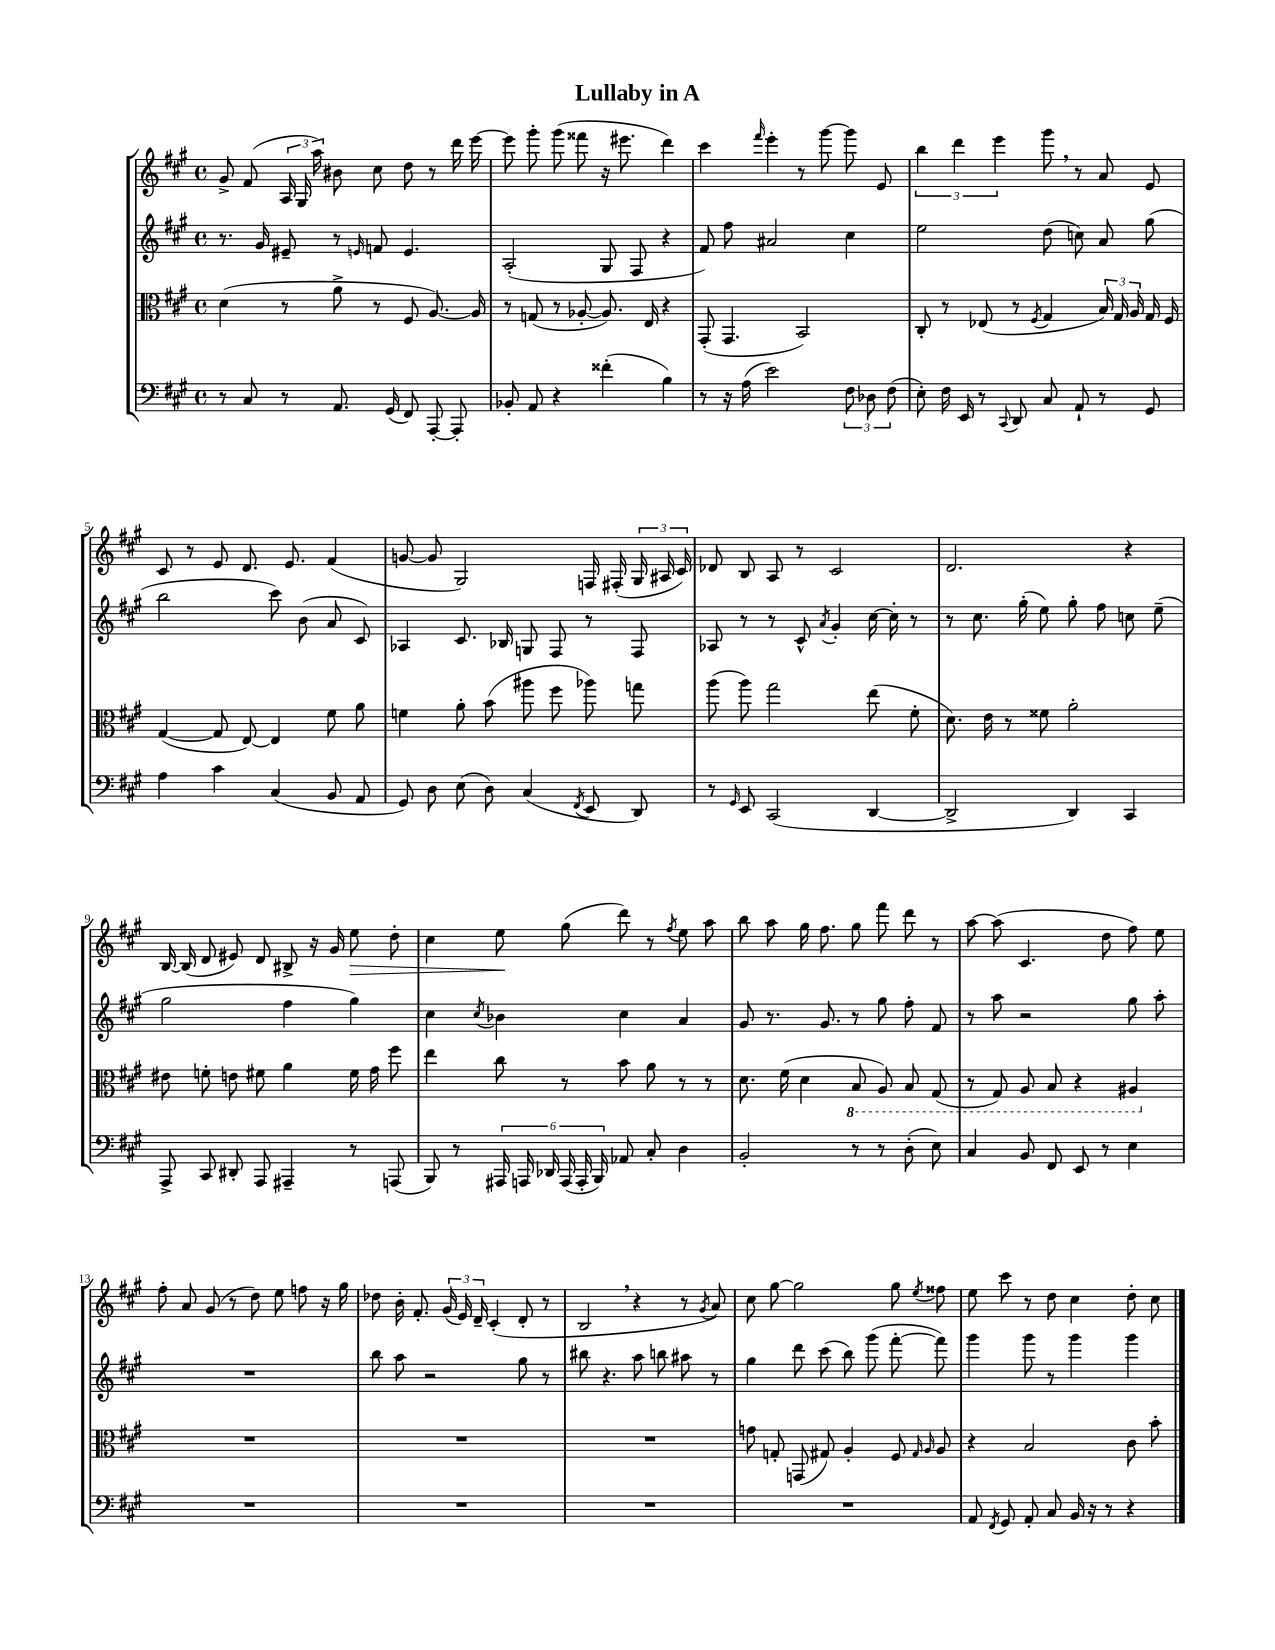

**kern	**kern	**kern	**kern
*staff4	*staff3	*staff2	*staff1
*clefF4	*clefC3	*clefG2	*clefG2
*k[f#c#g#]	*k[f#c#g#]	*k[f#c#g#]	*k[f#c#g#]
*M4/4	*M4/4	*M4/4	*M4/4
*met(c)	*met(c)	*met(c)	*met(c)
8r	(4d	8.r	8g#^
8C#	.	.	(8f#
.	.	16g#	.
8r	8r	8e#~	24A
.	.	.	24G#
.	.	.	24aa)
8.AA	8a^	8r	8b#
.	.	16qqe	.
.	8r	8f	8cc#
(16GG#	.	.	.
8FF#)	8F#	4.e	8dd
[8AAA'	[8.A)	.	8r
8AAA']	.	.	16ddd
.	16A]	.	[16eee
=	=	=	=
8BB-'	8r	(2A'	8eee]
8AA	(8G	.	8ggg#'
4r	8r	.	(8ggg#
.	[8A-'	.	8fff##
(4f##'	8.A-])	8G#	16r
.	.	.	8.eee#
.	.	8F#	.
.	16E	.	.
4B)	4r	4r	4ddd)
=	=	=	=
8r	(8GG#'	8f#)	4ccc#
16r	4.GG#	8ff#	.
(16A	.	.	.
.	.	.	16qqfff#
2e)	.	2a#	4eee'
.	2BB)	.	8r
.	.	.	[8ggg#
12F#	.	4cc#	8ggg#]
12D-	.	.	.
.	.	.	8e
(12F#	.	.	.
=	=	=	=
8E')	8C#'	2ee	6bb
16F#	8r	.	.
.	.	.	6ddd
16EE	.	.	.
8r	(8E-	.	.
.	.	.	6eee
8qqCC#	.	.	.
8DD	8r	.	.
.	8qF#	.	.
8C#	4G#	(8dd	8ggg#
8AA`	.	8cc)	8r
8r	24B)	8a	8a
.	24G#	.	.
.	24A	.	.
8GG#	16G#	(8gg#	8e
.	16F#	.	.
=	=	=	=
4A	([4G#	2bb	8c#
.	.	.	8r
4c#	8G#]	.	8e
.	[8E)	.	8.d
(4C#	4E]	8ccc#)	.
.	.	.	8.e
.	.	(8b	.
8BB	8f#	8a	(4f#
8AA	8a	8c#)	.
=	=	=	=
8GG#)	4f	4A-	[8g
8D	.	.	8g]
(8E	8a'	8.c#	2G#)
8D)	(8b	.	.
.	.	16B-	.
(4C#	8aa#	8G	.
.	8ff#	8F#	.
8qFF#	.	.	.
8EE	8aa-)	8r	16F
.	.	.	(16F#'
8DD)	8gg	8F#	24G#
.	.	.	24A#
.	.	.	24c#)
=	=	=	=
8r	(8aa	8A-	8d-
16qqGG#	.	.	.
8EE	8aa)	8r	8B
(2CC#	2gg#	8r	8A
.	.	8c#^^	8r
.	.	8qa	.
.	.	4g#'	2c#
[4DD	(8ee	[16cc#	.
.	.	16cc#']	.
.	8f#'	8r	.
=	=	=	=
2DD^]	8.d)	8r	2.d
.	.	8.cc#	.
.	16e	.	.
.	8r	.	.
.	.	(16gg#'	.
.	8f##	8ee)	.
4DD)	2a'	8gg#'	.
.	.	8ff#	.
4CC#	.	8cc	4r
.	.	(8ee~	.
=	=	=	=
8AAA^	8e#	2gg#	[16B
.	.	.	(16B]
8CC#	8f'	.	8d
8DD#'	8e	.	8e#)
8AAA	8f#	.	8d
4AAA#~	4a	4ff#	8B#^
.	.	.	16r
.	.	.	16g#
8r	16f#	4gg#)	8ee
.	16g#	.	.
(8AAA	8ff#	.	8dd'
=	=	=	=
8BBB)	4ee	4cc#	4cc#
8r	.	.	.
.	.	8qcc#	.
24AAA#	8cc#	4b-	8ee
24AAA	.	.	.
24DD-	.	.	.
(24AAA	8r	.	(8gg#
24AAA'	.	.	.
24BBB)	.	.	.
8AA-	8b	4cc#	8ddd)
8C#'	8a	.	8r
.	.	.	8qff#
4D	8r	4a	8ee
.	8r	.	8aa
=	=	=	=
2BB'	8.d	8g#	8bb
.	.	8.r	8aa
.	(16f#	.	.
.	4d	.	16gg#
.	.	8.g#	8.ff#
8r	8BB	8r	8gg#
8r	8AA)	8gg#	8fff#
(8D'	8BB	8ff#'	8ddd
8E)	(8GG#	8f#	8r
=	=	=	=
4C#	8r	8r	[8aa
.	8GG#)	8aa	(8aa]
8BB	8AA	2r	4.c#
8FF#	8BB	.	.
8EE	4r	.	.
8r	.	.	8dd
4E	4AA#	8gg#	8ff#)
.	.	8aa'	8ee
=	=	=	=
1r	1r	1r	8ff#'
.	.	.	8a
.	.	.	(8g#
.	.	.	8r
.	.	.	8dd)
.	.	.	8ee
.	.	.	8ff
.	.	.	16r
.	.	.	16gg#
=	=	=	=
1r	1r	8bb	8dd-
.	.	8aa	16b'
.	.	.	8.f#'
.	.	2r	.
.	.	.	(24g#
.	.	.	24e)
.	.	.	24d~
.	.	.	(4c#'
.	.	8gg#	8d'
.	.	8r	8r
=	=	=	=
1r	1r	8bb#	2B
.	.	4.r	.
.	.	8aa	4r
.	.	8bb	.
.	.	8aa#	8r
.	.	.	8qg#
.	.	8r	8a)
=	=	=	=
1r	8g	4gg#	8cc#
.	8G'	.	[8gg#
.	(8GG	8ddd	2gg#]
.	8G#)	(8ccc#	.
.	4A'	8bb)	.
.	.	(8ggg#	.
.	8F#	[8fff#'	8gg#
.	16qqG#	.	.
.	16qqA	.	8qee
.	8A	8fff#])	8ff##
=	=	=	=
8AA	4r	4ggg#	8ee
8qFF#	.	.	.
8GG#	.	.	8ccc#
8AA'	2B	8ggg#	8r
8C#	.	8r	8dd
16BB	.	4ggg#	4cc#
16r	.	.	.
8r	.	.	.
4r	8c#	4ggg#	8dd'
.	8b'	.	8cc#
==	==	==	==
*-	*-	*-	*-
